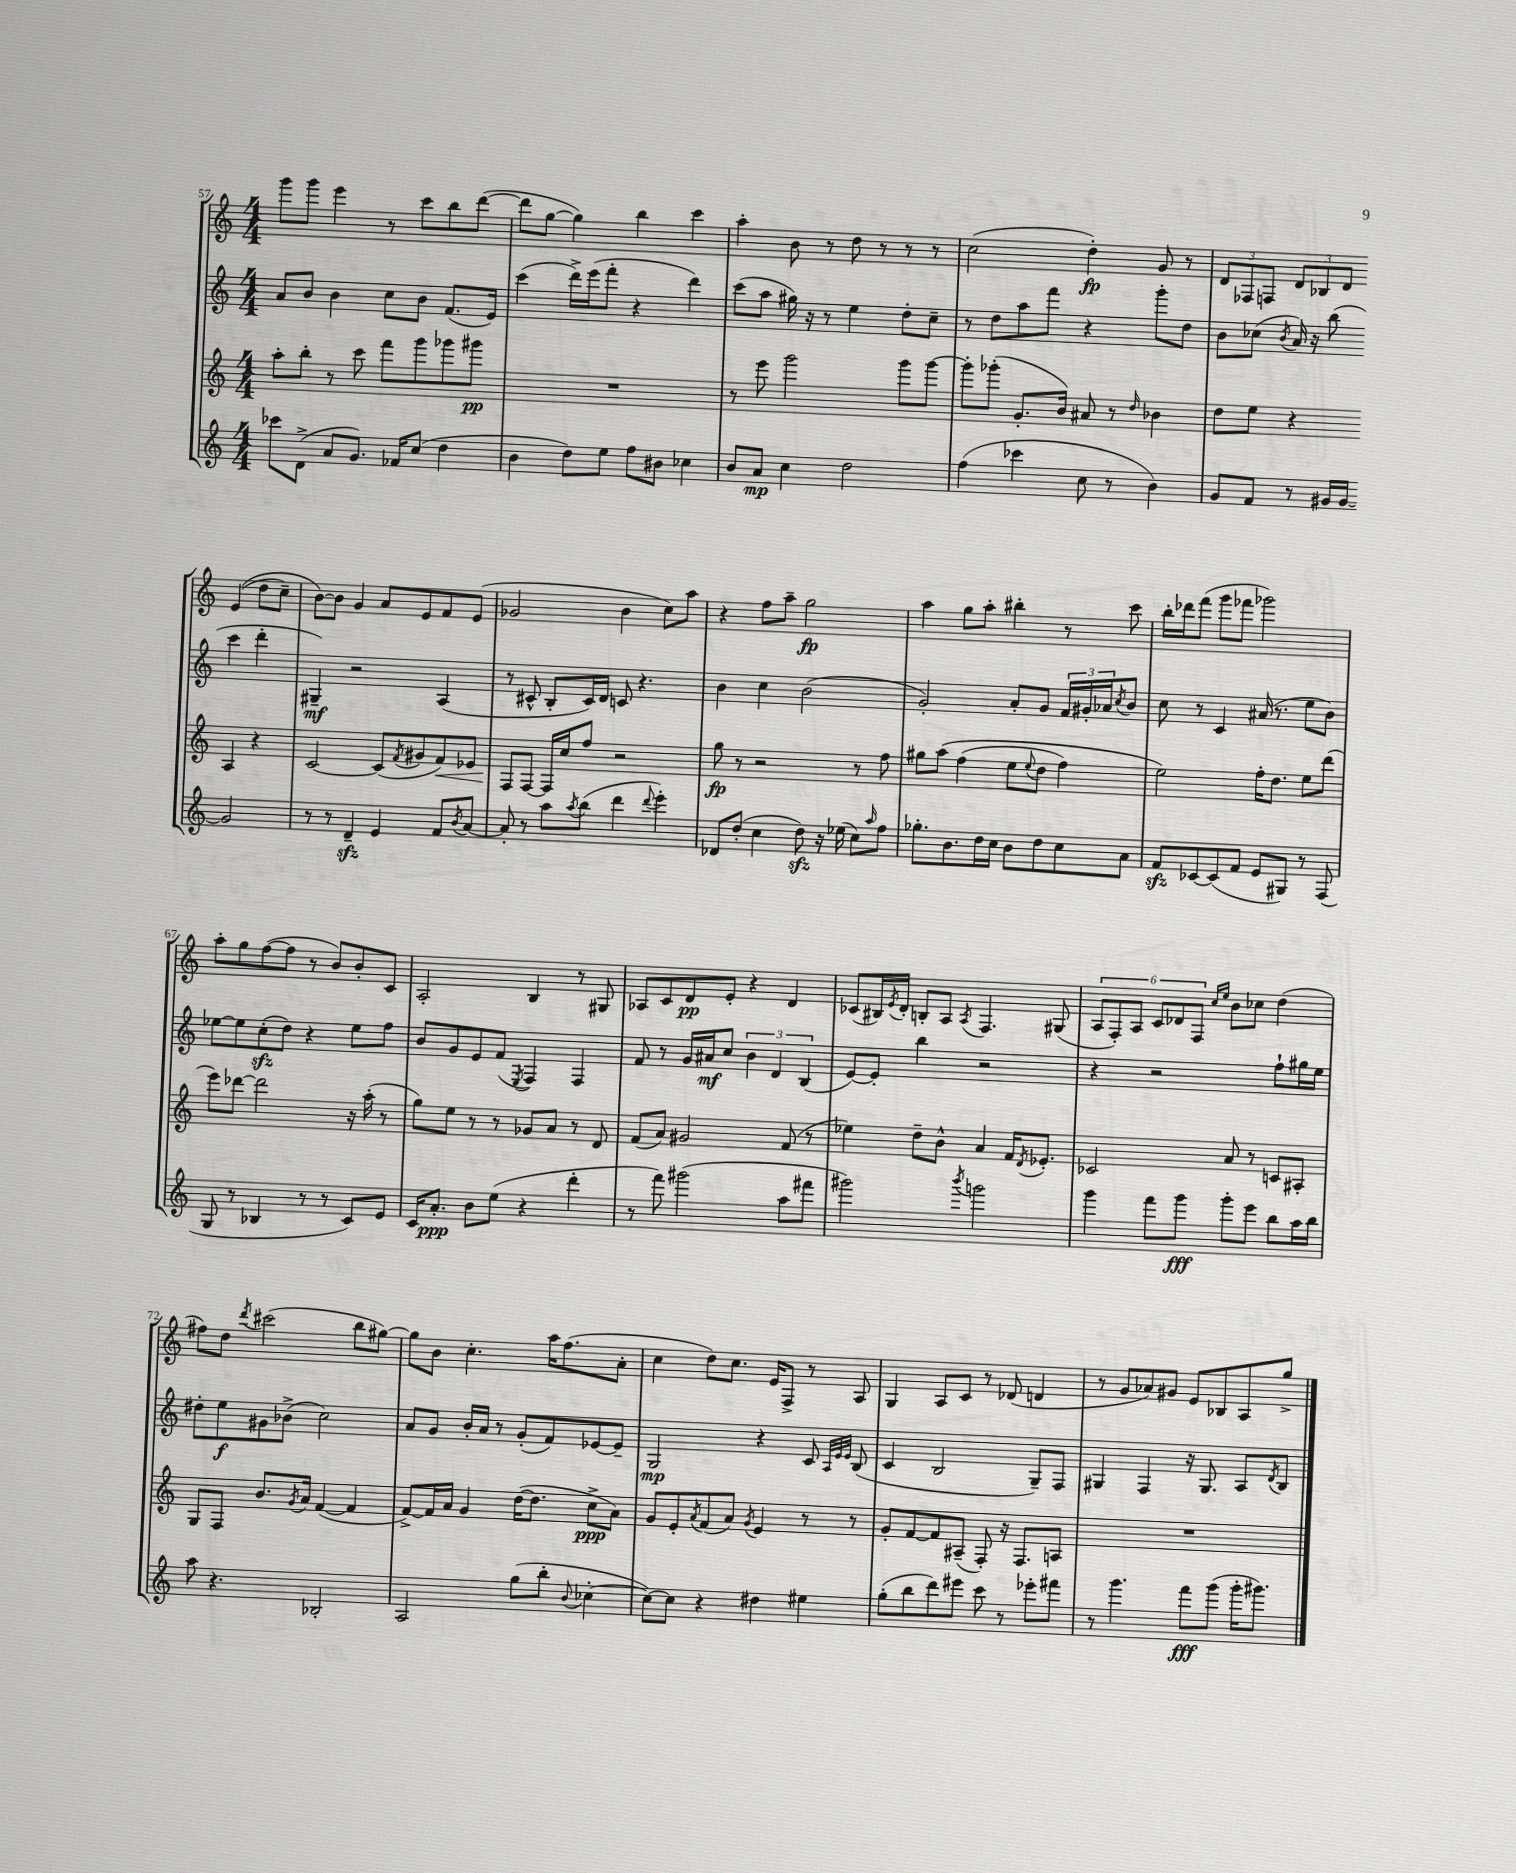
<<
\new StaffGroup <<
\new Staff = "s0" {
    \clef treble \key c \major \numericTimeSignature \time 4/4
    g'''8 g'''8 e'''4 r8 c'''8 b''8 d'''8~( |
    d'''8 g''8~ g''4) b''4 c'''4 |
    a''4-. b'8 r8 d''8 r8 r8 r8 |
    c''2( d''4-.\fp) g'8 r8 |
    \tuplet 3/2 { d'8 fes8 f8 } \tuplet 3/2 { d'8 bes8 d'8 } e'4(\( d''8 c''8--) |
    b'8~\) b'8 g'4 a'8 e'8 f'8 e'8( |
    ges'2 b'4 c''8) a''8 |
    r4 f''8 a''8-- g''2\fp |
    a''4 g''8 a''8-. bis''4-. r8 c'''8 |
    b''16-. des'''16 f'''8( g'''8 fes'''8 ges'''2) |
    a''8-. g''8 f''8~( f''8 r8 b'8) b'8-. c'8 |
    a2-. b4 r8 gis8 |
    aes8 c'8 d'8\pp e'8-. r4 d'4 |
    ces'8( bis16) \acciaccatura { e'8 } d'16-. b8-. a8 \acciaccatura { a8 } f4. gis8( |
    \tuplet 6/4 { a8 f8-.) a8 c'8 des'8 f8 } \grace { c''16 e''16 } b'8 ces''8 d''4( |
    fis''8) d''8 \acciaccatura { d'''8 } cis'''2( b''8 gis''8~) |
    gis''8 b'8 c''4.-. a''16 f''8.( a'8-. |
    c''4 d''8) c''8. e'16 f8-> r8 a8 |
    g4 a8 c'8 r8 des'8( d'4 |
    r8 g'8 aes'8) gis'8 e'8 bes8 a8 g''8-> \bar "|." |
}
\new Staff = "s1" {
    \clef treble \key c \major \numericTimeSignature \time 4/4
    a'8 b'8 b'4 c''8 b'8 f'8.( e'16) |
    c'''4( d'''16->) e'''16( f'''8-. r4 d'''4) |
    c'''8( a''8 gis''16) r16 r8 e''4 d''8-. c''8-- |
    r8 d''8 a''8 f'''8 r4 g'''8-. d''8 |
    b'8 ces''8( \acciaccatura { b'8 } a'16) r16 b''8( c'''4 d'''4-. |
    gis4--\mf) r2 a4( |
    r8 cis'8-^ b8-. cis'16) d'16 c'8 r4. |
    b'4 c''4 b'2( |
    g'2-.) a'8-. g'8 \tuplet 3/2 { f'16 gis'16-. aes'16 } \acciaccatura { c''8 } b'8 |
    c''8 r8 c'4 ais'16( r8. e''8 b'8) |
    ees''8~ ees''8 c''8-.\sfz( d''8) r4 ees''8 f''8 |
    b'8 g'8 e'8 f'8( \acciaccatura { e8 } f4) f4 |
    f'8 r8 g'16 ais'16\mf c''8 \tuplet 3/2 { b'4 d'4 b4( } |
    e'8~) e'8-. b''4 r2 |
    r4 r2 f''8-! gis''16 e''16 |
    dis''8-. e''8\f gis'8 bes'8->( c''2) |
    a'8 g'8 b'16-. a'16 r8 g'8-.( f'8) ees'8~ ees'8-- |
    g2\mp r4 c'8 \grace { a32 e'32 e'32 } b8( |
    c'4 b2 g8--) f8 |
    gis4 f4 r16 gis8. a8 \acciaccatura { d'8 } b8 \bar "|." |
}
\new Staff = "s2" {
    \clef treble \key c \major \numericTimeSignature \time 4/4
    a''8-. b''8-. r8 c'''8 f'''8 g'''8 ges'''8 gis'''8\pp |
    R1 |
    r8 e'''8 g'''2 g'''8 g'''8~ |
    g'''8-. ges'''8-.( g'8.-. b'16) ais'8 r8 \grace { d''16 } bes'4 |
    d''8 e''8 r4 a4 r4 |
    c'2~ c'8( \acciaccatura { f'8 } gis'8 f'8\<) ees'8 |
    f8\! f8~ f16 c''16 f''8 r2 |
    g''8\fp r8 r2 r8 f''8 |
    gis''8 a''8\( f''4( e''8 \appoggiatura { e''8 } d''8 f''4) |
    e''2\) f''16-. d''8. e''8 d'''8( |
    e'''8) des'''8~ des'''2 r16 a''16-.( r8 |
    g''8) e''8 r8 r8 ges'8 a'8 r8 d'8 |
    f'8( a'8) gis'2 f'8( r8 |
    ees''4) d''8-- b'8-^ a'4 f'16 \acciaccatura { d'8 } ees'8.-. |
    ces'2 a'8 r8 c'8 ais8-. |
    g8 f8 b'8. \acciaccatura { g'8 } a'16 f'4~( f'4 |
    f'8~->) f'16 a'16 g'4 d''16~( d''8. c''8->\ppp a'8) |
    g'8 e'8-. \acciaccatura { a'8 } f'8( a'8) \acciaccatura { g'8 } e'4 r8 r8 |
    g'8-. f'8~ f'8 ais8--( f8-.) r16 f8. a8 |
    R1 \bar "|." |
}
\new Staff = "s3" {
    \clef treble \key c \major \numericTimeSignature \time 4/4
    ces'''8 d'8->( a'8 g'8.) fes'16 c''8( d''4 |
    b'4 d''8) e''8 f''8 bis'8 ces''4 |
    b'8 a'8\mp c''4 d''2 |
    f''4( ces'''4 c''8 r8 b'4) |
    g'8 f'8 r8 gis'16 gis'16~ gis'2 |
    r8 r8 d'4--\sfz e'4 f'8 \acciaccatura { b'8 } a'8~ |
    a'8-. r8 a''8 \acciaccatura { a''8 } b''8( d'''4 \appoggiatura { d'''8 } e'''4-.) |
    des'8 d''8-.( c''4 d''8\sfz) r16 ees''16( c''8) \grace { a''16 } f''8 |
    ges''8.-. b'8. d''16 c''16 b'8 d''8 c''8 a'8 |
    f'8\sfz ces'8~ ces'8( f'8 e'8 gis8) r8 f8( |
    g8 r8 bes4 r8 r8 c'8) e'8 |
    c'16 a'8.-.\ppp b'8 e''8( r4 d'''4-. |
    r8 f'''8) gis'''2( a''8 fis'''8 |
    gis'''2) \acciaccatura { b'''8 } g'''2 |
    g'''4 f'''8 g'''8\fff g'''8-. e'''8 b''8 a''16 b''16 |
    a''8 r4. bes2-. |
    a2 g''8( b''8-. \appoggiatura { b'8 } ces''4~-. |
    ces''8~) ces''8 r4 dis''4 eis''4 |
    g''8-.( b''8 d'''8) eis'''8 c'''8 r8 ees'''8-. fis'''8 |
    r8 g'''4. f'''8\fff g'''8( g'''16-. gis'''8.) \bar "|." |
}
>>
>>
\layout { \context { \Score currentBarNumber = #57 } }
